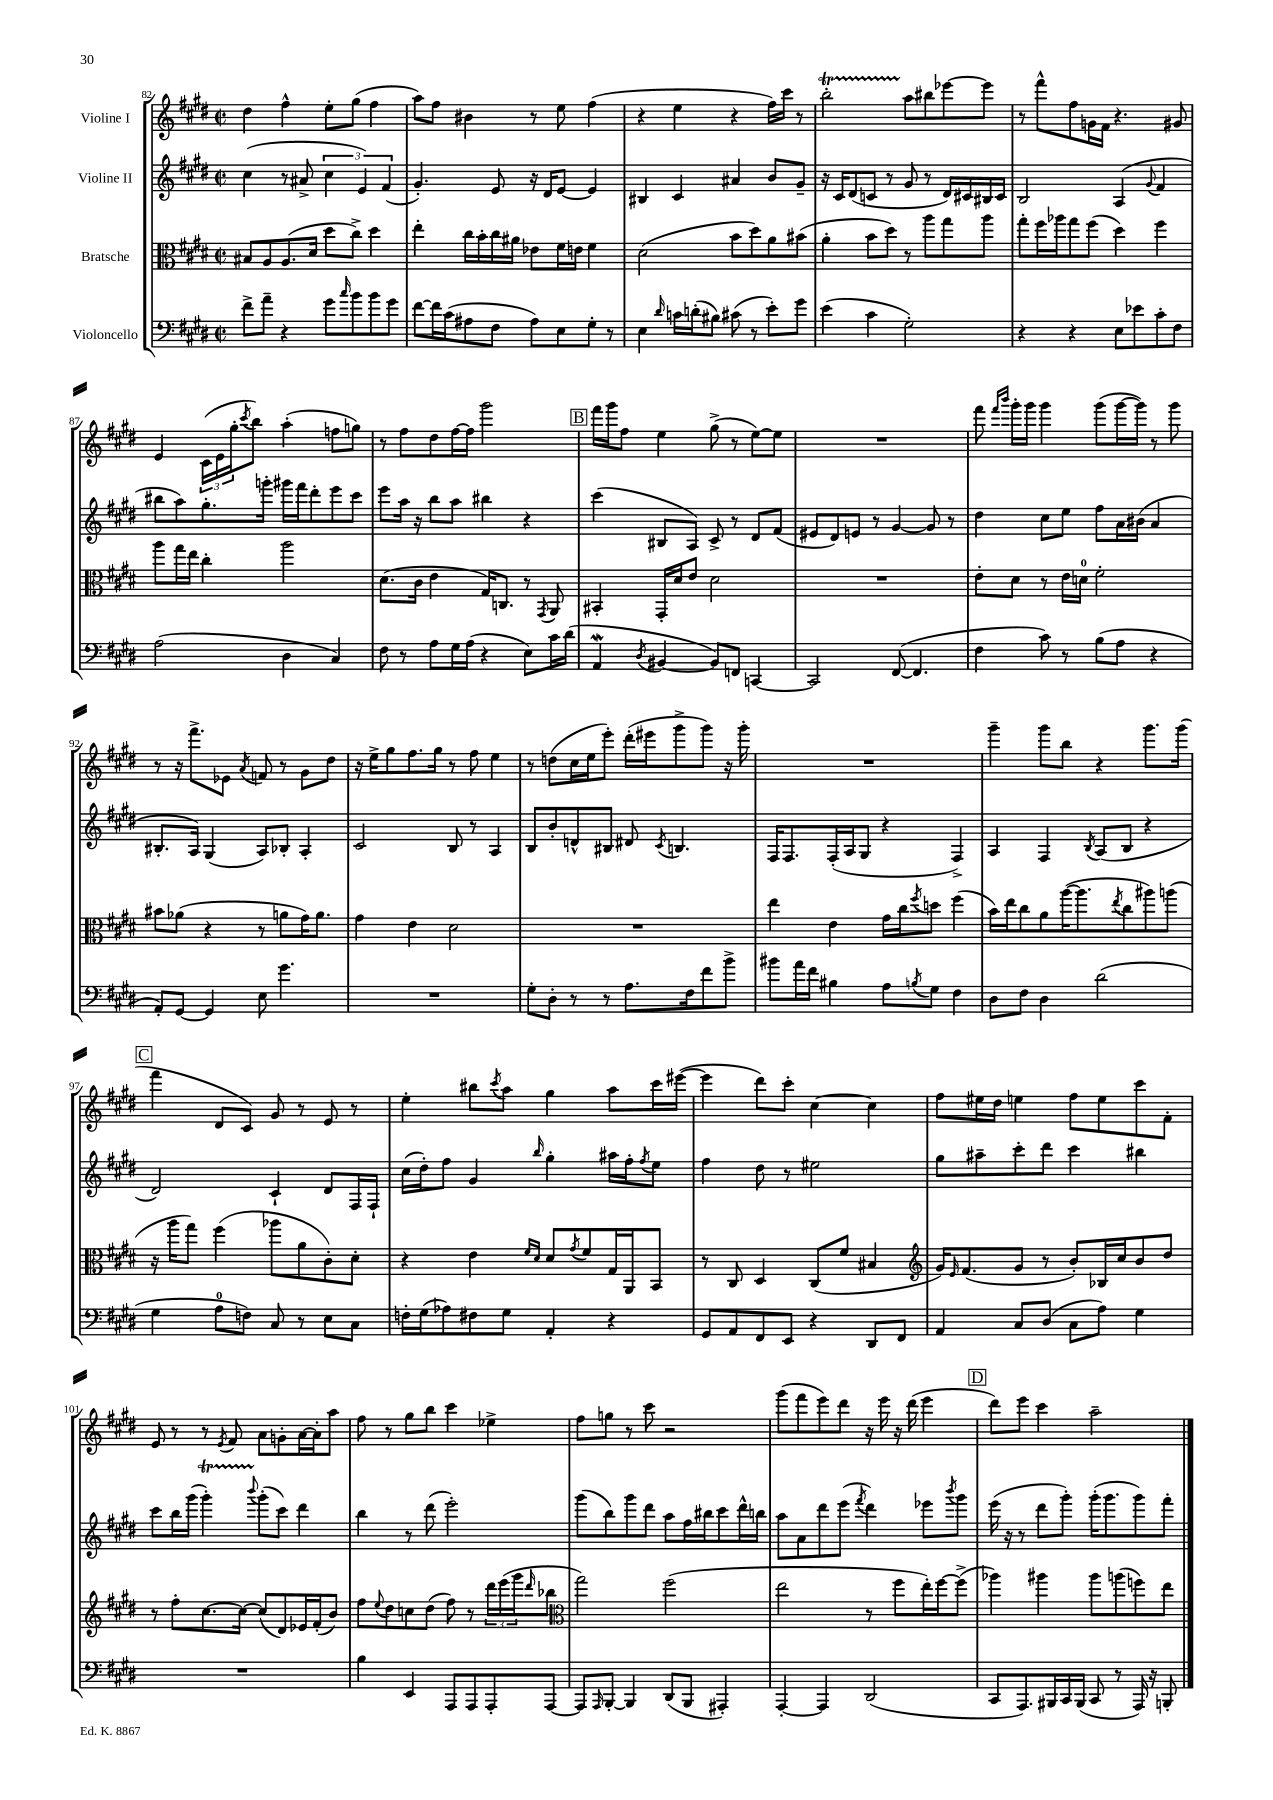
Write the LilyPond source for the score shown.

<<
\new StaffGroup <<
\new Staff = "s0" \with { instrumentName = "Violine I" } {
    \clef treble \key e \major \defaultTimeSignature \time 2/2
    dis''4 fis''4-^ e''8-. gis''8( fis''4 |
    a''8) fis''8 bis'4 r8 e''8 fis''4( |
    r4 e''4 r4 fis''16) cis'''16 r8 |
    b''2-.\startTrillSpan a''8\stopTrillSpan bis''8 ees'''8~ ees'''8 |
    r8 fis'''8-^ fis''8 g'16 fis'16 r4. gis'8 |
    e'4 \tuplet 3/2 { cis'16( e'16 gis''16-. } \acciaccatura { cis'''8 } b''8) a''4-.( f''8 g''8) |
    r8 fis''8 dis''8 fis''16~ fis''16 gis'''2 |
    \mark \markup { \box "B" } fis'''16 gis'''16 fis''8 e''4 gis''8->( r8 e''8~) e''8 |
    R1 |
    fis'''8 \grace { fis'''16 b'''16 } gis'''16-. gis'''16 gis'''4 gis'''8( gis'''16~ gis'''16) r8 gis'''8 |
    r8 r16 fis'''8.-> ees'8 \acciaccatura { a'8 } f'8 r8 gis'8 dis''8 |
    r16 e''16-> gis''8 fis''8. gis''16 r8 fis''8 e''4 |
    r8 d''8( cis''16 e''16 e'''8-.) dis'''16-.( eis'''16 gis'''8-> gis'''8) r16 gis'''16-. |
    R1 |
    gis'''4-- gis'''8 b''8 r4 gis'''8. gis'''16( |
    \mark \markup { \box "C" } fis'''4 dis'8 cis'8) gis'8 r8 e'8 r8 |
    e''4-. bis''8 \acciaccatura { cis'''8 } a''8 gis''4 a''8 cis'''16 eis'''16~( |
    eis'''4 dis'''8) cis'''8-. cis''4~ cis''4 |
    fis''8 eis''16 dis''16 e''4 fis''8 e''8 cis'''8 fis'8-. |
    e'8 r8 r8 \acciaccatura { e'8 } fis'8 a'8 g'8-. a'16~ a'16-. a''8 |
    fis''8 r8 gis''8 b''8 cis'''4 ees''4-> |
    fis''8 g''8 r8 cis'''8 r2 |
    gis'''8( fis'''8 e'''8) dis'''8 r16 e'''16 r16 dis'''16( e'''4 |
    \mark \markup { \box "D" } dis'''8) e'''8 cis'''4 a''2-- \bar "|." |
}
\new Staff = "s1" \with { instrumentName = "Violine II" } {
    \clef treble \key e \major \defaultTimeSignature \time 2/2
    cis''4( r8 ais'8-> \tuplet 3/2 { cis''4 e'4) fis'4( } |
    gis'4.-.) e'8 r16 dis'16 e'8~ e'4 |
    bis4 cis'4 ais'4 b'8 gis'8-- |
    r16 cis'16 dis'8( c'8 r8 gis'8 r8 dis'16) cis'16 bis16 cis'16 |
    b2 a4( \appoggiatura { gis'8 } fis'4 |
    bis''8 a''8) gis''8.-. g'''16-. gis'''16 fis'''16 dis'''8-. e'''8 cis'''8 |
    e'''8 a''16 r16 b''8 a''8 bis''4 r4 |
    \mark \markup { \box "B" } cis'''4( bis8 a8) cis'8-> r8 dis'8 fis'8( |
    eis'8 dis'8) e'8 r8 gis'4~ gis'8 r8 |
    dis''4 cis''8 e''8 fis''8 a'16 bis'16( a'4 |
    bis8.-. a16) gis4( a8) bes8-. a4-. |
    cis'2 b8 r8 a4 |
    b8 b'8-. d'8-^ bis8 dis'8 \acciaccatura { cis'8 } b4. |
    fis16 fis8. fis16-.( a16 gis8 r4 fis4->) |
    a4 fis4 \acciaccatura { b8 } a8( b8 r4 |
    \mark \markup { \box "C" } dis'2) cis'4-! dis'8 fis16 fis16-! |
    cis''16( dis''16-.) fis''8 gis'4 \grace { b''16 } gis''4-. ais''16 fis''16-. \acciaccatura { fis''8 } e''8 |
    fis''4 dis''8 r8 eis''2 |
    gis''8 ais''8-- cis'''8-. dis'''8 cis'''4 bis''4 |
    cis'''8 b''16 gis'''16( gis'''4-.\startTrillSpan) \appoggiatura { b'''8 } gis'''8-.\stopTrillSpan( cis'''8) dis'''4 |
    b''4 r8 dis'''8( e'''2-.) |
    gis'''8( b''8) gis'''8 dis'''8 a''8 fis''16 bis''16 cis'''8 dis'''16-^ b''16 |
    a''8 a'8 dis'''8 e'''8( \acciaccatura { fis'''8 } dis'''4) ees'''8 \acciaccatura { b'''8 } gis'''8 |
    \mark \markup { \box "D" } e'''16( r16 r8 dis'''8 gis'''8-.) gis'''16-.( gis'''8. gis'''8) fis'''8-. \bar "|." |
}
\new Staff = "s2" \with { instrumentName = "Bratsche" } {
    \clef alto \key e \major \defaultTimeSignature \time 2/2
    bis8 a8 a8.( dis'16 dis''8 cis''8->) dis''4 |
    e''4-. cis''16 b'16-. cis''16 ais'16 ees'8 fis'16 e'16 fis'4 |
    dis'2( b'8 dis''8) a'8 bis'8( |
    a'4-. b'8 dis''8) r8 a''8 gis''8 a''8 |
    gis''8-. fis''16 aes''16 gis''8 fis''8( dis''4) fis''4 |
    a''8 gis''16 e''16 cis''4-. a''2 |
    dis'8.( cis'16 e'4 gis16) c8. r8 \acciaccatura { gis,8 } a,8 |
    \mark \markup { \box "B" } bis,4-. gis,16-. dis'16 e'8 dis'2 |
    R1 |
    e'8-. dis'8 r8 e'16 d'16-0 fis'2-. |
    bis'8 aes'8( r4 r8 a'8 gis'16) a'8. |
    gis'4 e'4 dis'2 |
    R1 |
    e''4 e'4 gis'16 cis''16 \acciaccatura { fis''8 } d''8 fis''4( |
    b'16) e''16 cis''8 a'8 a''16~( a''8. \acciaccatura { e''8 } cis''8 ais''8) a''8( |
    \mark \markup { \box "C" } r16 a''16 gis''8) fis''4( aes''8 a'8 cis'8-.) dis'8-. |
    r4 e'4 \grace { fis'16 dis'16 } dis'8 \acciaccatura { gis'8 } fis'8 gis16 a,16 b,8 |
    r8 cis8 dis4 cis8( fis'8 bis4 |
    \clef treble gis'16) \grace { e'16 } fis'8.( gis'8 r8 b'8-.) bes16 cis''16 b'8 dis''8 |
    r8 fis''8-. cis''8.~ cis''16~ cis''8( dis'8) ees'16 fis'16-.( b'8) |
    fis''8 \appoggiatura { e''8 } dis''8 c''8 dis''8( fis''8) r8 \tuplet 3/2 { dis'''16 e'''16( gis'''16 } \grace { dis'''16 } bes''8 |
    \clef alto gis''2) fis''2( |
    e''2 r8 fis''8 e''16-.) fis''16~ fis''8->( |
    \mark \markup { \box "D" } aes''4) ais''4 ais''8 a''8( f''8) e''8 \bar "|." |
}
\new Staff = "s3" \with { instrumentName = "Violoncello" } {
    \clef bass \key e \major \defaultTimeSignature \time 2/2
    fis'8-> a'8-- r4 gis'8 \grace { cis''16 } b'8 b'8 gis'8 |
    fis'8~ fis'16 cis'16( ais8 fis8 ais8) e8 gis8-. r8 |
    e4 \grace { dis'16 } c'16 d'16-.( bis8) cis'8( r8 e'8-.) gis'8 |
    e'4( cis'4 gis2-.) |
    r4 r4 e8 ees'8 cis'8-. fis8 |
    a2( dis4 cis4) |
    fis8 r8 a8 gis16 a16( r4 e8) cis'16 dis'16( |
    \mark \markup { \box "B" } a,4\mordent \acciaccatura { dis8 } bis,4~ bis,8) f,8 c,4~ |
    c,2 fis,8~( fis,4. |
    fis4 cis'8) r8 b8( a8 r4 |
    a,8-.) gis,8~ gis,4 e8 gis'4. |
    R1 |
    gis8-. dis8-. r8 r8 a8. fis16 fis'8 b'8-> |
    bis'8 a'16 fis'16 bis4 a8 \acciaccatura { b8 } gis8 fis4 |
    dis8 fis8 dis4 dis'2( |
    \mark \markup { \box "C" } gis4 a8-0 f8) cis8 r8 e8 cis8 |
    f16-. gis16( aes8) fis8 gis8 a,4-. r4 |
    gis,8 a,8 fis,8 e,8 r4 dis,8 fis,8 |
    a,4 cis8 dis8( cis8 a8) gis4 |
    R1 |
    b4 e,4 a,,8 a,,8 a,,8-. a,,8~ |
    a,,8 \grace { a,,16 } b,,8~-. b,,4 dis,8( b,,8 ais,,4-.) |
    a,,4~-. a,,4 dis,2( |
    \mark \markup { \box "D" } cis,8 a,,8.) bis,,16 cis,16 bis,,16( cis,8 r8 a,,16) r16 b,,8-. \bar "|." |
}
>>
>>
\layout { \context { \Score currentBarNumber = #82 } }
